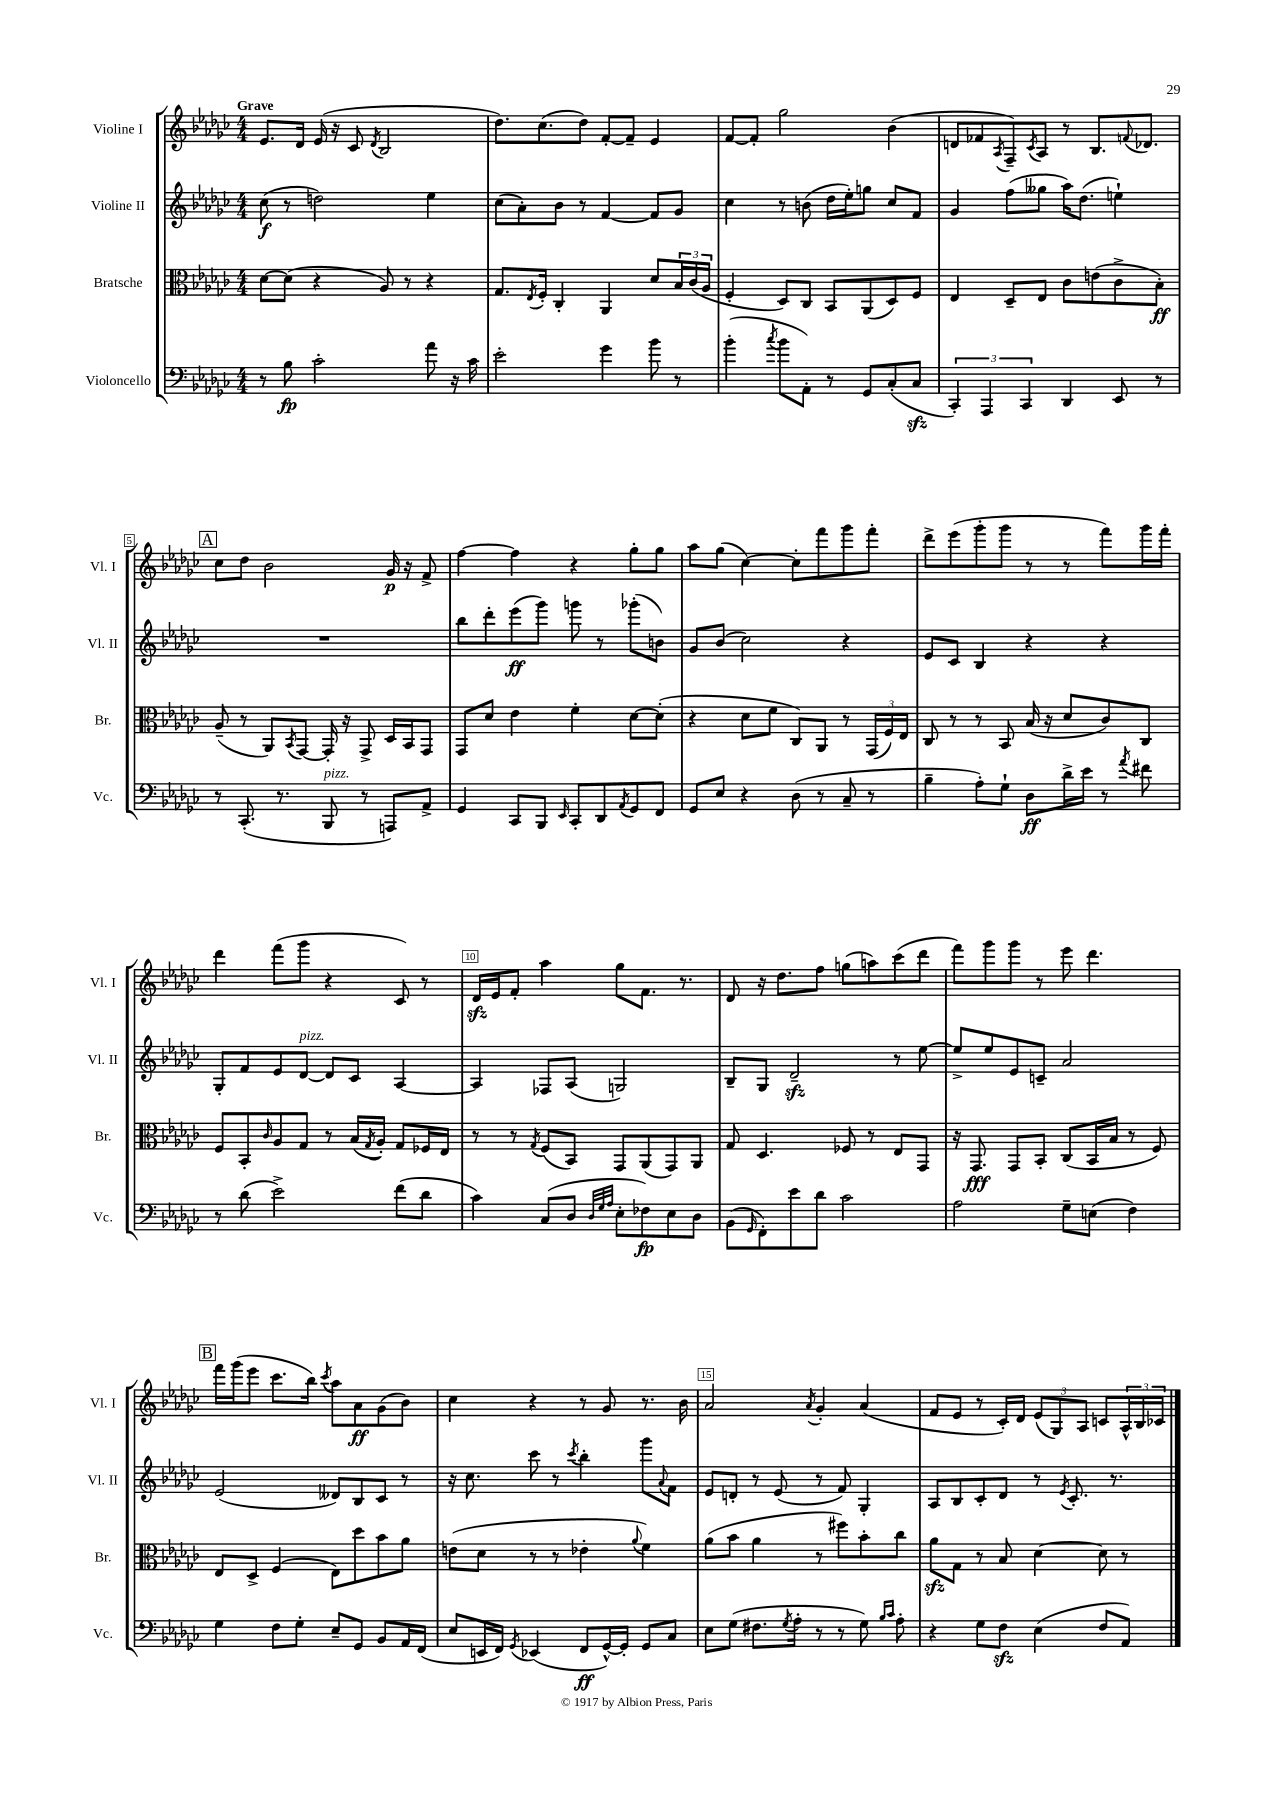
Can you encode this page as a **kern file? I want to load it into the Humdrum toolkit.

**kern	**kern	**kern	**kern
*staff4	*staff3	*staff2	*staff1
*clefF4	*clefC3	*clefG2	*clefG2
*k[b-e-a-d-g-c-]	*k[b-e-a-d-g-c-]	*k[b-e-a-d-g-c-]	*k[b-e-a-d-g-c-]
*M4/4	*M4/4	*M4/4	*M4/4
8r	[8d-	(8cc-	8.e-
8B-	(8d-]	8r	.
.	.	.	16d-
2c-'	4r	2dd)	(16e-
.	.	.	16r
.	.	.	8c-
.	.	.	8qd-
.	8A-)	.	2B-
.	8r	.	.
8a-	4r	4ee-	.
16r	.	.	.
16c-	.	.	.
=	=	=	=
2e-'	8.G-	(8cc-	8.dd-)
.	.	8a-')	.
.	8qE-	.	.
.	16F'	.	(8.cc-
.	4C-'	8b-	.
.	.	8r	8dd-)
4g-	4AA-	[4f	[8f'
.	.	.	8f~]
8b-	8d-	8f]	4e-
8r	24B-	8g-	.
.	(24c-	.	.
.	24A-	.	.
=	=	=	=
(4b-'	4F'	4cc-	[8f
.	.	.	8f']
8qcc-	.	.	.
8b-	8D-)	8r	2gg-
8AA-')	8C-	(8b	.
8r	8BB-	16dd-	.
.	.	16ee-')	.
8GG-	(8AA-	8gg	.
(8C-'	8D-)	8cc-	(4b-
8C-	8F	8f	.
=	=	=	=
6CC-')	4E-	4g-	8d
.	.	.	8f-
6AAA-	.	.	.
.	.	.	8qA-
.	8D-~	(8ff	8F~)
6CC-	.	.	.
.	.	.	8qc-
.	8E-	8gg--	8A-
4DD-	8c-	16aa-)	8r
.	.	(8.dd-	.
.	(8e	.	8.B-
8EE-	8c-^	4ee`)	.
.	.	.	8qqf
.	.	.	8.d-
8r	8B-')	.	.
=	=	=	=
8r	(8A-~	1r	8cc-
(8.CC-'	8r	.	8dd-
.	8AA-)	.	2b-
8.r	.	.	.
.	8qBB-	.	.
.	[8GG-	.	.
8BBB-	16GG-']	.	.
.	16r	.	.
8r	8GG-^	.	.
8AAA)	16D-	.	16g-
.	16BB-	.	16r
8AA-^	8GG-	.	8f^
=	=	=	=
4GG-	8GG-	8bb-	[4ff
.	8d-	8ddd-'	.
8CC-	4e-	(8eee-	4ff]
8BBB-	.	8ggg-)	.
16qqEE-	.	.	.
8CC-'	4f'	8ggg	4r
8DD-	.	8r	.
8qAA-	.	.	.
8GG-	[8d-	(8ggg-'	8gg-'
8FF	(8d-']	8b)	8gg-
=	=	=	=
8GG-	4r	8g-	8aa-
8E-	.	(8b-	(8gg-
4r	8d-	2cc-)	[4cc-)
.	8f	.	.
(8D-	8C-)	.	8cc-']
8r	8AA-	.	8fff
8C-~	8r	4r	8ggg-
8r	(24GG-	.	8fff'
.	24F)	.	.
.	24E-	.	.
=	=	=	=
4B-~	8C-	8e-	8ddd-^
.	8r	8c-	(8eee-
8A-')	8r	4B-	8ggg-'
8G-`	8BB-	.	8ggg-
8D-	(16B-	4r	8r
.	16r	.	.
16d-^	8d-	.	8r
16e-	.	.	.
8r	8c-)	4r	8fff)
8qa-	.	.	.
8f#	8C-	.	16ggg-
.	.	.	16fff'
=	=	=	=
8r	8F	8G-'	4ddd-
(8d-	8BB-'	8f	.
.	16qqc-	.	.
2e-^)	8A-	8e-	(8fff
.	8G-	[8d-	8ggg-
.	8r	8d-]	4r
.	(16B-	8c-	.
.	8qG-	.	.
.	16A-')	.	.
(8f	8G-	[4A-	8c-)
8d-	16F-	.	8r
.	16E-	.	.
=	=	=	=
4c-)	8r	4A-]	16d-
.	.	.	16e-
.	8r	.	8f'
.	8qG-	.	.
(8C-	(8F	8F-	4aa-
8D-	8BB-)	(8A-	.
32qqD-	.	.	.
32qqG-	.	.	.
32qqA-	.	.	.
8E-'	8GG-	2G)	8gg-
8F-)	(8AA-	.	8.f
8E-	8GG-)	.	.
.	.	.	8.r
8D-	8AA-	.	.
=	=	=	=
(8BB-	8G-	8B-~	8d-
16qqGG-	.	.	.
8FF')	4.D-	8G-	16r
.	.	.	8.dd-
8e-	.	2d-~	.
8d-	.	.	8ff
2c-	8F-	.	(8gg
.	8r	.	8aa)
.	8E-	8r	(8ccc-
.	8GG-	[8ee-	8ddd-
=	=	=	=
2A-	16r	8ee-^]	8fff)
.	8.GG-	.	.
.	.	8ee-	8ggg-
.	8GG-	8e-	8ggg-
.	8BB-'	8c~	8r
8G-~	(8C-	2a-	8eee-
(8E	16BB-	.	4.ddd-
.	16B-	.	.
4F)	8r	.	.
.	8F)	.	.
=	=	=	=
4G-	8E-	(2e-	16fff
.	.	.	(16ggg-
.	8D-^	.	8eee-
8F	(4F	.	8.ccc-
8G-'	.	.	.
.	.	.	16bb-)
.	.	.	8qccc-
8E-~	8E-)	8d--)	8aa-
8GG-	8dd-	8B-	8a-
8BB-	8b-	8c-	(8g-
16AA-	8a-	8r	8b-)
(16FF	.	.	.
=	=	=	=
8E-	(8e	16r	4cc-
.	.	8.cc-	.
16EE	8d-	.	.
16FF)	.	.	.
8qGG-	.	.	.
(4EE-	8r	8ccc-	4r
.	8r	8r	.
.	.	8qccc-	.
8FF	4e-'	4bb-'	8r
[16GG-^^)	.	.	8g-
16GG-']	.	.	.
.	8qqa-	.	.
8GG-	4f)	8ggg-	8.r
.	.	8qqa-	.
8C-	.	8f	.
.	.	.	16b-
=	=	=	=
8E-	(8a-	8e-	2a-
(8G-	8b-	8d'	.
8.F#	4a-	8r	.
.	.	(8e-	.
8qG-	.	.	.
16A-'	.	.	.
.	.	.	8qa-
8r	8r	8r	4g-'
8r	8ff#)	8f)	.
8G-)	8b-'	4G-'	(4a-
16qqB-	.	.	.
16qqc-	.	.	.
8A-'	8cc-	.	.
=	=	=	=
4r	8a-	8A-	8f
.	8G-	8B-	8e-
8G-	8r	8c-'	8r
8F	8B-	8d-	16c-')
.	.	.	16d-
(4E-	[4d-	8r	(12e-
.	.	.	12G-)
.	.	8qe-	.
.	.	8.c-'	.
.	.	.	12A-
8F	8d-]	.	8c
.	.	8.r	.
8AA-)	8r	.	24A-^^
.	.	.	24B-
.	.	.	24c-
==	==	==	==
*-	*-	*-	*-
